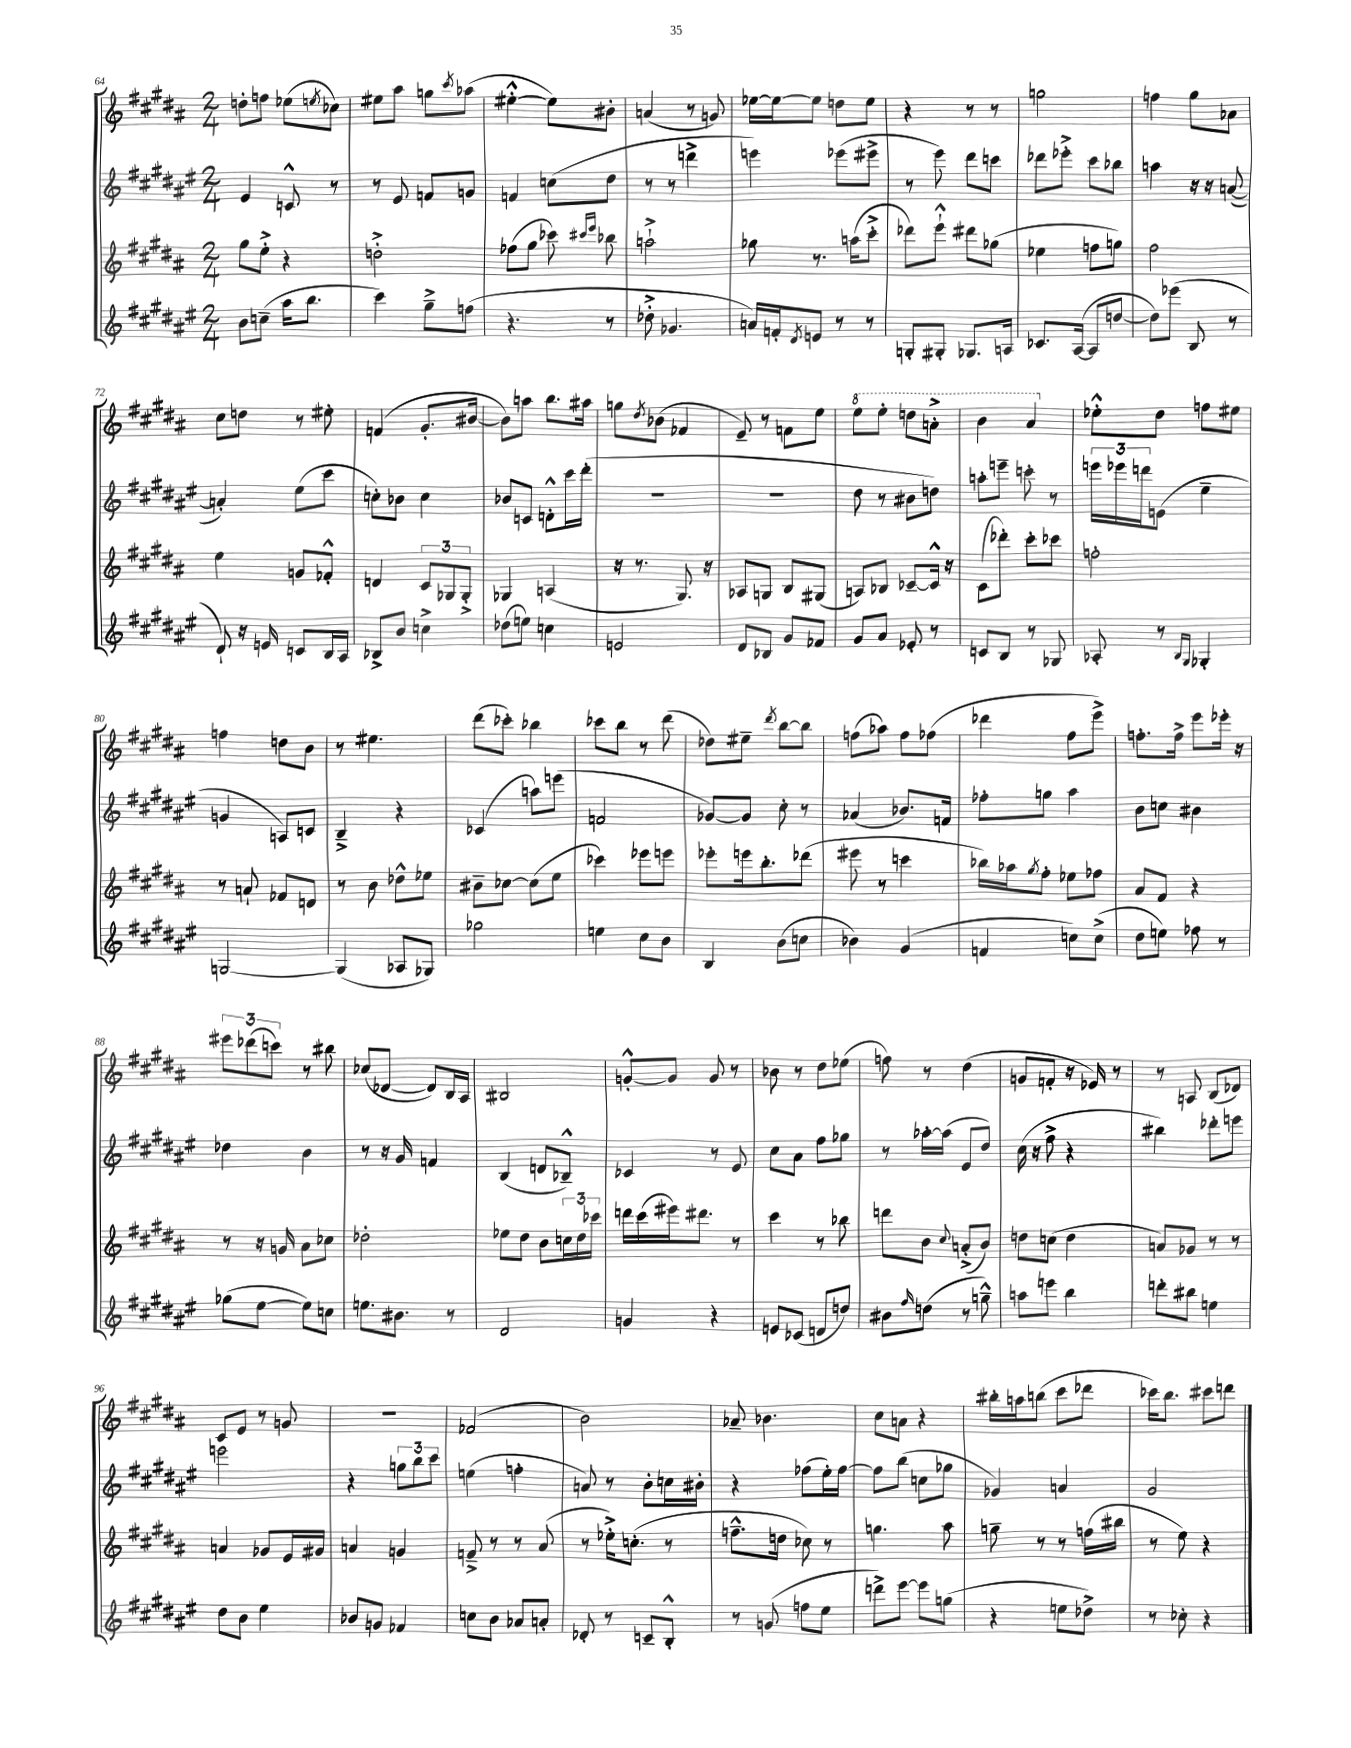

**kern	**kern	**kern	**kern
*staff4	*staff3	*staff2	*staff1
*clefG2	*clefG2	*clefG2	*clefG2
*k[f#c#g#d#a#e#]	*k[f#c#g#d#a#]	*k[f#c#g#d#a#e#]	*k[f#c#g#d#a#]
*M2/4	*M2/4	*M2/4	*M2/4
8b\L	8gg#\L	4e#/	8dd'\L
(8cc~\J	8ee'^\J	.	8ff\J
16aa#\LK	4r	8c^^/	(8ee-\L
8.bb\J	.	.	.
.	.	.	8qee/
.	.	8r	8cc-\J)
=	=	=	=
4ccc#\)	2dd'^\	8r	8ee#\L
.	.	8e#/	8aa#\J
8gg#~^\L	.	8f/L	8gg\L
.	.	.	8qccc#/
(8ff\J	.	8g/J	(8aa-\J
=	=	=	=
4.r	(8ff-\L	4f/	[4ee#'^^\
.	8gg#\J	.	.
.	8ccc-\)	(8cc\L	8ee#\]L)
.	16qqccc#/LL	.	.
.	16qqeee/JJ	.	.
8r	8bb-\	8dd#\J	8b#'\J
=	=	=	=
8dd-'^\	2aa`^\	8r	(4a/
4.g-/	.	8r	.
.	.	4ddd^\	8r
.	.	.	8g/)
=	=	=	=
16a/LL)	8gg-\	4eee\)	[16ee-\LL
16f'/J	.	.	16ee-\_J
8qd#/	.	.	.
8e/J	8.r	.	8ee-\]J
8r	.	(8eee-\L	8dd\L
.	(16aa\LK	.	.
8r	8ccc#'^\J	8eee#^\J	8ee-\J
=	=	=	=
8G'/L	8ddd-\L)	8r	4r
8G#'/J	8eee`^^\J	8eee#\)	.
8.G-/L	8ddd#\L	8ddd#\L	8r
.	(8gg-\J	8ccc\J	8r
16A/Jk	.	.	.
=	=	=	=
8.c-/L	4ee-\	8ddd-\L	2gg\
.	.	8eee-'^\J	.
([16A#/Jk	.	.	.
8A#/]L	8ff\L	8ccc#\L	.
[8dd/J	8gg\J)	8bb-\J	.
=	=	=	=
8dd\]L)	2ff#\	4aa\	4ff\
(8eee-\J	.	.	.
8B/	.	16r	8gg#\L
.	.	16r	.
8r	.	([8a/	8a-\J
=	=	=	=
8d#`/)	4ee\	4a'/])	8cc#\L
16r	.	.	8dd\J
16e/	.	.	.
8c/L	8g/L	(8ee#\L	8r
16B/L	8f-'^^/J	8ccc#\J	8ee#'\
16A#/JJ	.	.	.
=	=	=	=
8B-^/L	4d/	8cc'\L)	(4f/
8b/J	.	8b-\J	.
4cc^\	12c#/L	4cc\	8.g#'/L
.	12G-/	.	.
.	12G-'^/J	.	.
.	.	.	[16b#/Jk
=	=	=	=
(8dd-\L	4G-/	8b-/L	8b#\]L)
8ee\J)	.	8c/J	8aa\J
4cc\	(4A/	8d'^^\L	8.bb\L
.	.	16ccc#\L	.
.	.	(16ddd#'\JJ	16aa#\Jk
=	=	=	=
2e/	16r	2r	8gg\L
.	8.r	.	.
.	.	.	8qdd#/
.	.	.	(8b-\J
.	8.G#/)	.	4f-/
.	16r	.	.
=	=	=	=
8d#/L	8A-/L	2r	8e~/)
8B-/J	8G/J	.	8r
8g#/L	8B/L	.	8f\L
8f-/J	(8G#/J	.	8ee\J
=	=	=	=
8g#/L	8A/L)	8dd#\	8eee\L
8a#/J	8B-/J	8r	8eee'\J
8e-'/	[8c-~/L	8b#\L	8ddd\L
8r	16c-^^/]Jk	8dd\J)	8aa'^\J
.	16r	.	.
=	=	=	=
8c/L	(8c#\L	8aa'\L	4bb\
8B/J	8ddd-'\J)	8eee~\J	.
8r	8ccc#'\L	8ccc'\	4aa#/
8G-/	8ccc-\J	8r	.
=	=	=	=
8A-'/	2ff'\	24eee\LL	8ee-'^^\L
.	.	24eee-\	.
.	.	24ddd\J	.
8r	.	(8e\J	8dd#\J
16qqB/LL	.	.	.
16qqG#/JJ	.	.	.
4G-'/	.	4ee#~\	8ff\L
.	.	.	8ee#\J
=	=	=	=
[2G/	8r	4g/	4ff\
.	8a`/	.	.
.	8f-/L	8A/L)	8dd\L
.	8d/J	8c/J	8b\J
=	=	=	=
(4G/]	8r	4B~^/	8r
.	8b\	.	4.ee#\
8A-/L	8dd-^^\L	4r	.
8G-/J)	8ee-\J	.	.
=	=	=	=
2gg-\	8b#~\L	(4c-/	(8ddd#\L
.	[8cc-\J	.	8ccc-'\J)
.	(8cc-\]L	8aa\L)	4bb-\
.	8ee\J	(8eee\J	.
=	=	=	=
4ee\	4ccc-\)	2f/	8ccc-\L
.	.	.	8bb\J
8cc#\L	8eee-\L	.	8r
8b\J	8eee\J	.	(8ddd#\
=	=	=	=
4B/	8eee-'\L	[8g-/L)	8dd-\L)
.	16eee\k	8g-/]J	8ee#~\J
.	8.bb'\	.	.
.	.	.	8qddd#/
(8b\L	.	8cc#'\	[8bb\L
8cc\J	(8ddd-\J	8r	8bb\]J
=	=	=	=
4b-\)	8eee#\	(4a-/	(8ff\L
.	8r	.	8aa-\J)
(4g#/	4ccc\	8.b-/L)	8ff\L
.	.	.	(8ff-\J
.	.	16f/Jk	.
=	=	=	=
4f/	16bb-\LL)	8ff-'\L	4ddd-\
.	16aa-\J	.	.
.	8qgg#/	.	.
.	8ff#'\J	8gg\J	.
8cc\L)	8ee-\L	4aa#\	8ff#\L
(8cc^\J	8ff-\J	.	8eee^\J)
=	=	=	=
8dd#\L	8a#/L	8b\L	8.ff'\L
8ee\J)	8f#/J	8cc\J	.
.	.	.	16ff^\Jk
8ff-\	4r	4b#\	8eee\L
8r	.	.	16eee-'\Jk
.	.	.	16r
=	=	=	=
(8gg-\L	8r	4dd-\	12eee#\L
.	.	.	(12ddd-\
[8ee#\J	16r	.	.
.	.	.	12ccc\J)
.	16g/	.	.
8ee#\]L)	8a#\L	4b\	8r
8cc\J	8cc-\J	.	8bb#\
=	=	=	=
8.ee\L	2dd-'\	8r	(8cc-/L
.	.	16r	[8d-/J
8.b#\J	.	16g#/	.
.	.	4f/	8d-/]L)
8r	.	.	16B/L
.	.	.	16A#/JJ
=	=	=	=
2d#/	8ee-\L	(4B/	2B#/
.	8dd#\J	.	.
.	8b\L	8d/L	.
.	24cc\L	8B-~^^/J)	.
.	24dd#\	.	.
.	24ccc-\JJ	.	.
=	=	=	=
4g/	16ddd\LL	4c-/	[8g'^^/L
.	(16ccc#\	.	.
.	16eee#\J)	.	8g/]J
.	8.ddd#\J	.	.
4r	.	8r	8g/
.	8r	8e#/	8r
=	=	=	=
8e/L	4ccc#\	8cc#\L	8b-\
(8c-/J	.	8a#\J	8r
8d/L	8r	8ff#\L	8dd#\L
8dd/J)	8bb-\	8gg-\J	(8ee-\J
=	=	=	=
8b#\L	8ddd\L	8r	8ff\)
16qqff#/	.	.	.
(8dd\J	8b\J	[16aa-'\LL	8r
.	.	(16aa-\]JJ	.
.	8qqcc#/	.	.
8r	(8a'^/L	8e#/L	(4dd#\
8gg~^^\)	8b/J)	8dd#/J)	.
=	=	=	=
8aa\L	8dd\L	(16cc#\	8g/L
.	.	16r	.
8eee\J	(8cc\J	8ff#^\	8f'/J
4bb\	4dd\	4r	16r
.	.	.	16e-/)
.	.	.	8r
=	=	=	=
8ddd'\L	8a/L)	4bb#\)	8r
8bb#\J	8g-/J	.	8A/
4ee\	8r	8ddd-'\L	(8B/L
.	8r	8eee\J	8d-/J)
=	=	=	=
8dd#\L	4a/	2eee\	8c#/L
8b\J	.	.	8e/J
4ee#\	8g-/L	.	8r
.	16e/L	.	8g/
.	16g#/JJ	.	.
=	=	=	=
8b-/L	4a/	4r	2r
8g/J	.	.	.
4f-/	4g/	12gg\L	.
.	.	12bb\	.
.	.	12ccc#\J	.
=	=	=	=
8cc\L	8f~^/	(4ee\	(2f-/
8b\J	8r	.	.
8a-/L	8r	4ff'\	.
8a'/J	(8a#/	.	.
=	=	=	=
8d-'/	8r	8a/)	2b\)
8r	16ee-'^\LK)	8r	.
.	(8.cc'\J	.	.
8c~/L	.	8b'\L	.
8B'^^/J	8r	16cc\L	.
.	.	16b#'\JJ	.
=	=	=	=
8r	8.ff~^^\L	4r	8a-~/
(8g/	.	.	4.b-\
.	16dd\Jk	.	.
8ff\L	8cc-\)	(8ff-\L	.
8ee#\J	8r	16ee#'\L)	.
.	.	[16ff-\JJ	.
=	=	=	=
8ddd^\L)	4.gg\	8ff-\]L	8cc#\L
[8eee#\J	.	(8bb\J	8a\J
8eee#\]L	.	8cc\L	4r
(8gg\J	8aa#\	8gg-\J	.
=	=	=	=
4r	8gg~\	4g-/)	16bb#'\LL
.	.	.	16aa\J
.	8r	.	(8bb\J
8ee\L	8r	4a/	8ccc#\L
8dd-^\J)	(16ff\LL	.	8ddd-\J
.	16bb#\JJ	.	.
=	=	=	=
8r	8r	2g#/	16ccc-\LK)
.	.	.	8.bb\J
8cc-'\	8ee\)	.	.
4r	4r	.	8ccc#\L
.	.	.	8ddd\J
==	==	==	==
*-	*-	*-	*-
